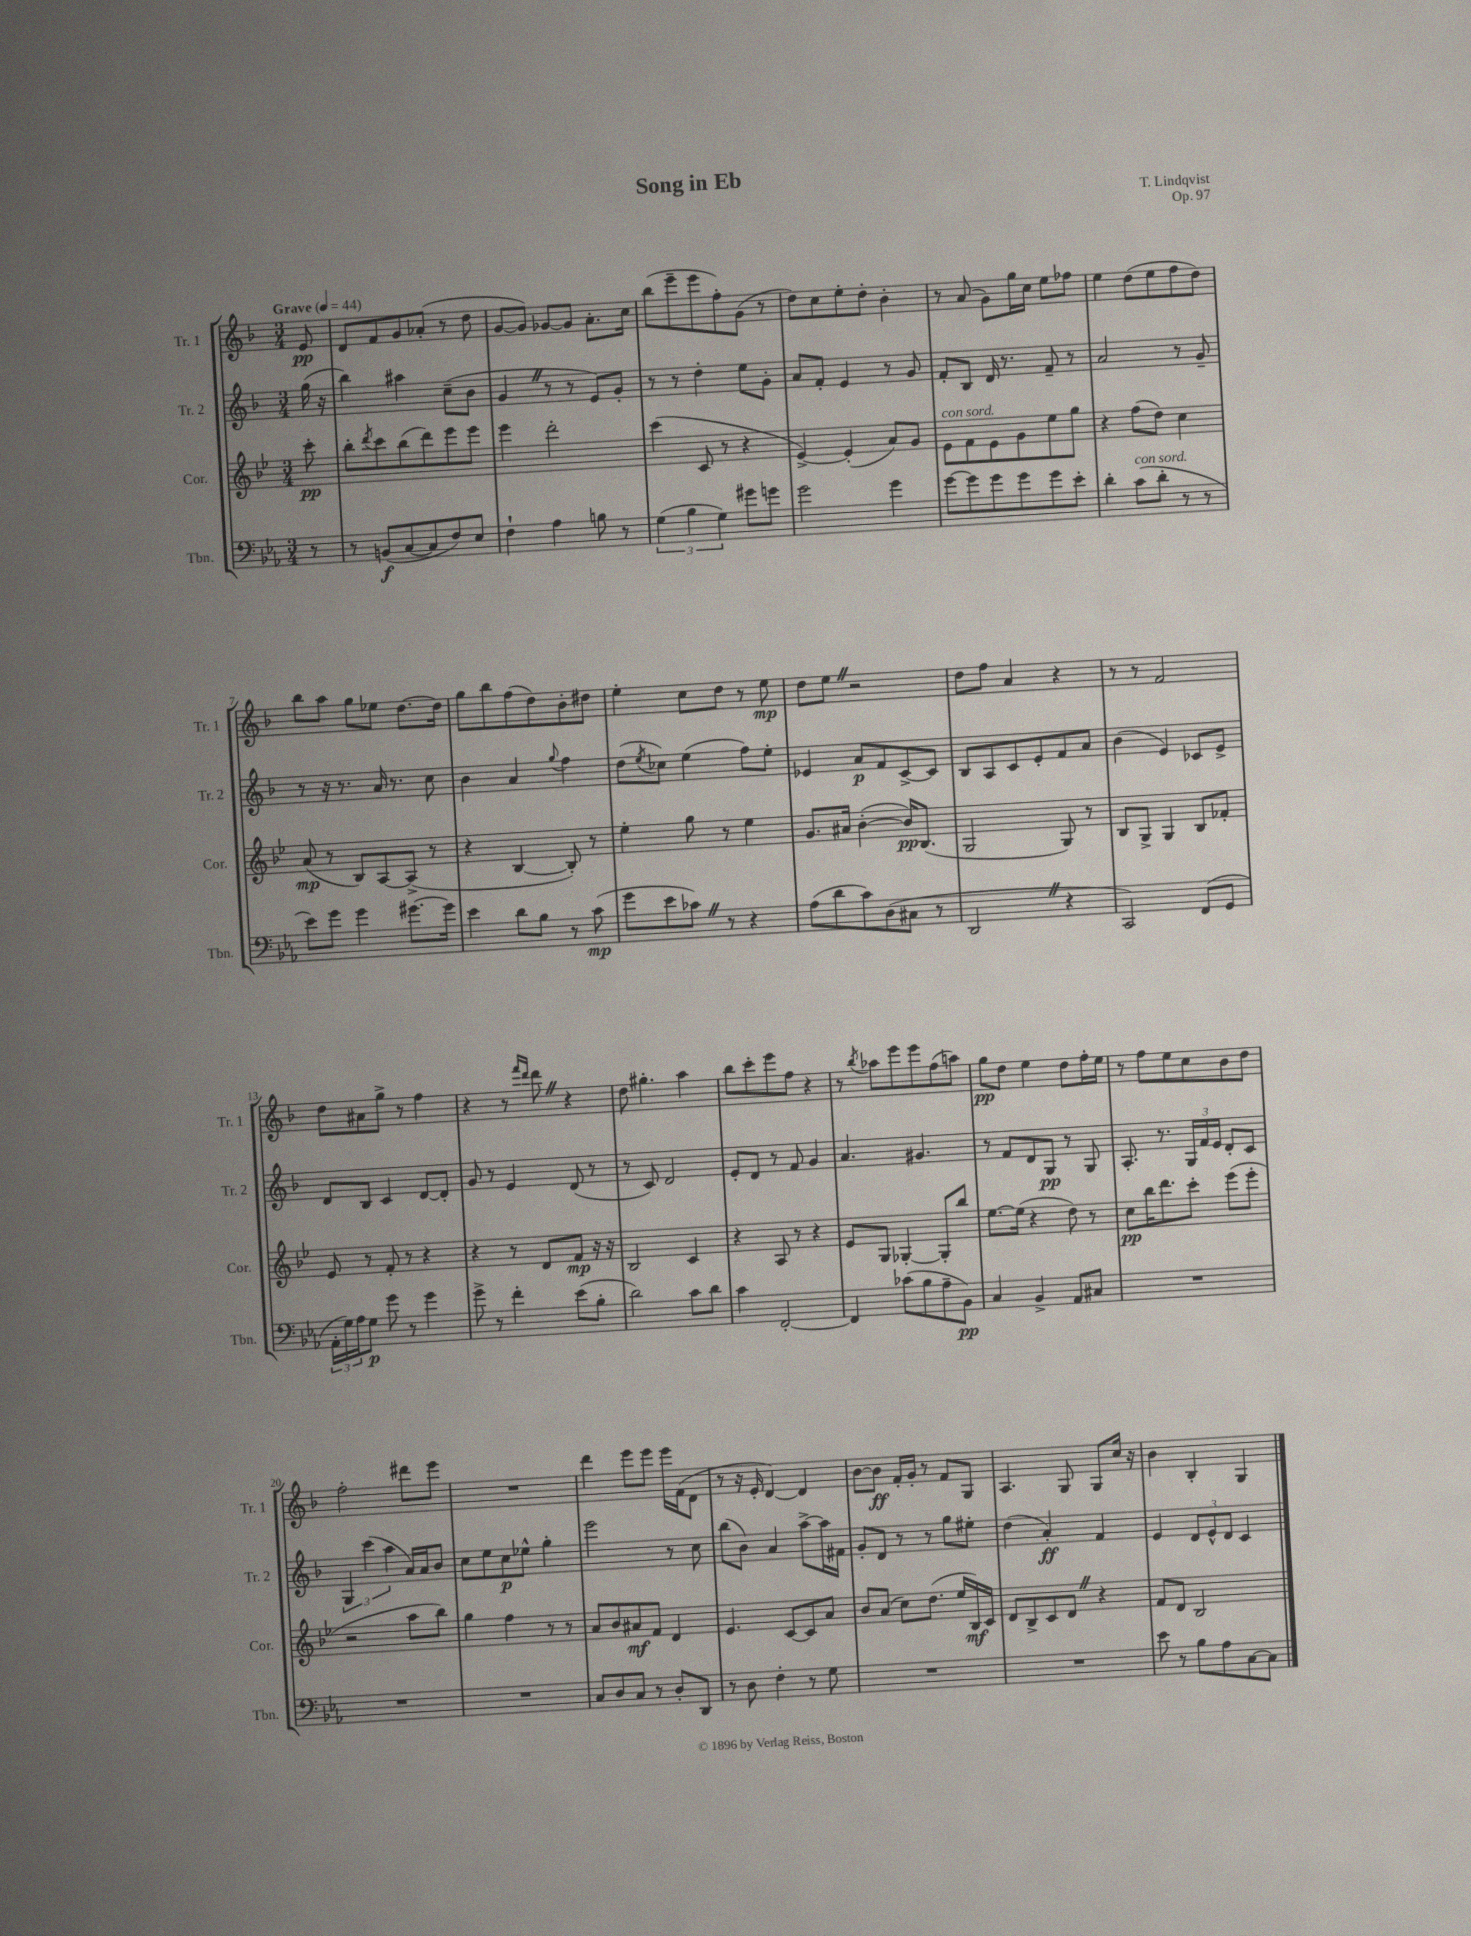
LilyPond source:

\header { title = "Song in Eb" composer = "T. Lindqvist" opus = "Op. 97" }
<<
\new StaffGroup <<
\new Staff = "s0" \with { instrumentName = "Tr. 1" shortInstrumentName = "Tr. 1" } {
    \clef treble \key f \major \numericTimeSignature \time 3/4 \partial 8 \tempo "Grave" 4 = 44
    e'8\pp |
    d'8 f'8 g'8 aes'8-.( r8 d''8 |
    g'8~ g'8) ges'8~ ges'8 a'8.-. c''16 |
    bes''8( e'''8-- e'''8 f''8-.) g'8( r8 |
    d''8) c''8 e''8-. d''8-. bes'4-. |
    r8 a'8( g'8) g''16 c''16 e''8 fes''8 |
    e''4 d''8( e''8 f''8 d''8) |
    bes''8 a''8 g''8 ees''8 d''8.~ d''16 |
    g''8 bes''8 f''8( d''8) bes'8-. dis''8 |
    e''4-. c''8 d''8 r8 e''8\mp |
    d''8 e''8 \once \override BreathingSign.text = \markup { \musicglyph "scripts.caesura.straight" } \breathe r2 |
    d''8 f''8 a'4 r4 |
    r8 r8 f'2 |
    d''8 ais'8 g''8-> r8 f''4 |
    r4 r8 \grace { f'''16 d'''16 } d'''8 \once \override BreathingSign.text = \markup { \musicglyph "scripts.caesura.straight" } \breathe r4 |
    d''8 gis''4.-. a''4 |
    bes''8 c'''8-. e'''8 f''8 r4 |
    r8 \acciaccatura { bes''8 } aes''8 e'''8 e'''8 f''8( a''8) |
    g''8\pp d''8 e''4 d''8 f''16-. e''16 |
    r8 f''8 e''8 c''8 bes'8 d''8 |
    f''2-. dis'''8 e'''8 |
    R2. |
    d'''4 e'''8 e'''8 e'''16 f'16( d'8 |
    r8 r16 e'16-. d'4~) d'4 |
    bes'8~ bes'8\ff f'16-. g'16-. r8 f'8 g8 |
    a4. g8 g8 c''16 r16 |
    bes'4 bes4-. g4 \bar "|." |
}
\new Staff = "s1" \with { instrumentName = "Tr. 2" shortInstrumentName = "Tr. 2" } {
    \clef treble \key f \major \numericTimeSignature \time 3/4 \partial 8
    g''16( r16 |
    bes''4) ais''4 c''8--( bes'8 |
    g'4 \once \override BreathingSign.text = \markup { \musicglyph "scripts.caesura.straight" } \breathe r8 r8 e'8) g'8-. |
    r8 r8 d''4-. e''8 g'8-. |
    a'8 f'8-. e'4 r8 g'8 |
    f'8-. bes8 d'16 r8. f'8-- r8 |
    a'2 r8 g'8-- |
    r8 r16 r8. a'16 r8. c''8 |
    bes'4 a'4 \appoggiatura { g''8 } f''4 |
    d''8( \acciaccatura { e''8 } ces''8) e''4( f''8) e''8-. |
    ees'4 a'8\p f'8 c'8~-> c'8 |
    bes8 a8 c'8 e'8-. f'8 a'8 |
    bes'4( e'4) ces'8 e'8-> |
    d'8 bes8 c'4 d'8~ d'8-. |
    g'8 r8 e'4 d'8( r8 |
    r8 c'8) d'2 |
    e'8-. d'8 r8 f'8 g'4 |
    a'4. gis'4. |
    r8 f'8 d'8 g8\pp r8 g8 |
    a8.-. r8. \tuplet 3/2 { g16 f'16 e'16 } d'8-. c'8 |
    \tuplet 3/2 { g4 c'''4( a''4 } a'16) a'16 bes'8 |
    c''8 e''8 c''8\p ees''8-^ g''4-. |
    e'''2 r8 c''8 |
    bes''8( bes'8) a'4 a''8~-> a''16 fis'16 |
    g'8-. d'8 r8 r8 g''8 eis''8-. |
    d''4( a'4-.\ff) f'4 |
    e'4 \tuplet 3/2 { d'8 e'8-^ d'8 } c'4 \bar "|." |
}
\new Staff = "s2" \with { instrumentName = "Cor." shortInstrumentName = "Cor." } {
    \clef treble \key bes \major \numericTimeSignature \time 3/4 \partial 8
    c'''8-.\pp |
    bes''8-. \acciaccatura { d'''8 } c'''8 bes''8( d'''8) ees'''8 ees'''8 |
    ees'''4 d'''2-. |
    c'''4( c'8 r8 r4 |
    ees'4~->) ees'4-.( a'8) g'8 |
    ees'8^\markup { \italic "con sord." } f'8 ees'8 g'8 ees''8 g''8 |
    r4 f''8( d''8) c''4 |
    a'8\mp( r8 bes8) a8~ a8->( r8 |
    r4 bes4~ bes8-.) r8 |
    ees''4-. g''8 r8 ees''4 |
    g'8. ais'16 bes'4~-.( bes'16\pp) bes8.( |
    g2 g8) r8 |
    bes8 g8-> g4 bes8 fes'8-. |
    ees'8 r8 f'8-. r8 r4 |
    r4 r8 d'8 f'8\mp r16 r16 |
    bes2 c'4 |
    r4 a8 r8 r4 |
    ees'8 g8 ges4~-. ges8-. bes''8 |
    ees''8.~ ees''16( r4 d''8) r8 |
    c''8\pp bes''16 d'''8. c'''8-. ees'''8( ees'''8-. |
    r2 a''8 bes''8) |
    g''4 f''4 r8 r8 |
    a'8 bes'8 ais'8\mf f'8 d'4 |
    ees'4. c'8~ c'8 a'8 |
    bes'8 a'8( c''8) d''8.( ees''16 bes16\mf) c'16 |
    d'8 bes8-> c'8 d'8 \once \override BreathingSign.text = \markup { \musicglyph "scripts.caesura.straight" } \breathe r4 |
    f'8 d'8 bes2 \bar "|." |
}
\new Staff = "s3" \with { instrumentName = "Tbn." shortInstrumentName = "Tbn." } {
    \clef bass \key ees \major \numericTimeSignature \time 3/4 \partial 8
    r8 |
    r8 b,8\f( c8~ c8 f8) ees8 |
    f4-! aes4 b8 r8 |
    \tuplet 3/2 { g4( bes4 g4) } gis'8 g'8 |
    g'2 g'4 |
    g'8~ g'8 g'8 g'8 g'8 ees'8-. |
    d'4-. c'8^\markup { \italic "con sord." }( d'8-. r8 r8 |
    ees'8) g'8 g'4 gis'8.~ gis'16 |
    ees'4 d'8 bes8 r8 c'8\mp( |
    g'8 ees'8 ces'8) \once \override BreathingSign.text = \markup { \musicglyph "scripts.caesura.straight" } \breathe r8 r4 |
    aes8( d'8 c'8) d8( cis8 r8 |
    d,2 \once \override BreathingSign.text = \markup { \musicglyph "scripts.caesura.straight" } \breathe r4 |
    c,2) f,8( g,8 |
    \tuplet 3/2 { aes,16-. g16) aes16 } g8\p g'8 r8 g'4 |
    g'8-> r8 f'4-. ees'8( bes8-. |
    d'2) c'8 d'8 |
    c'4 f,2~-. |
    f,4 ces'8( bes8 aes8-- bes,8\pp) |
    c4 bes,4-> aes,8 cis8 |
    R2. |
    R2. |
    R2. |
    c8 d8 c8 r8 d8-. d,8 |
    r8 d8 f4-. r8 g8 |
    R2. |
    R2. |
    ees'8 r8 bes8 aes8 c8~ c8 \bar "|." |
}
>>
>>
